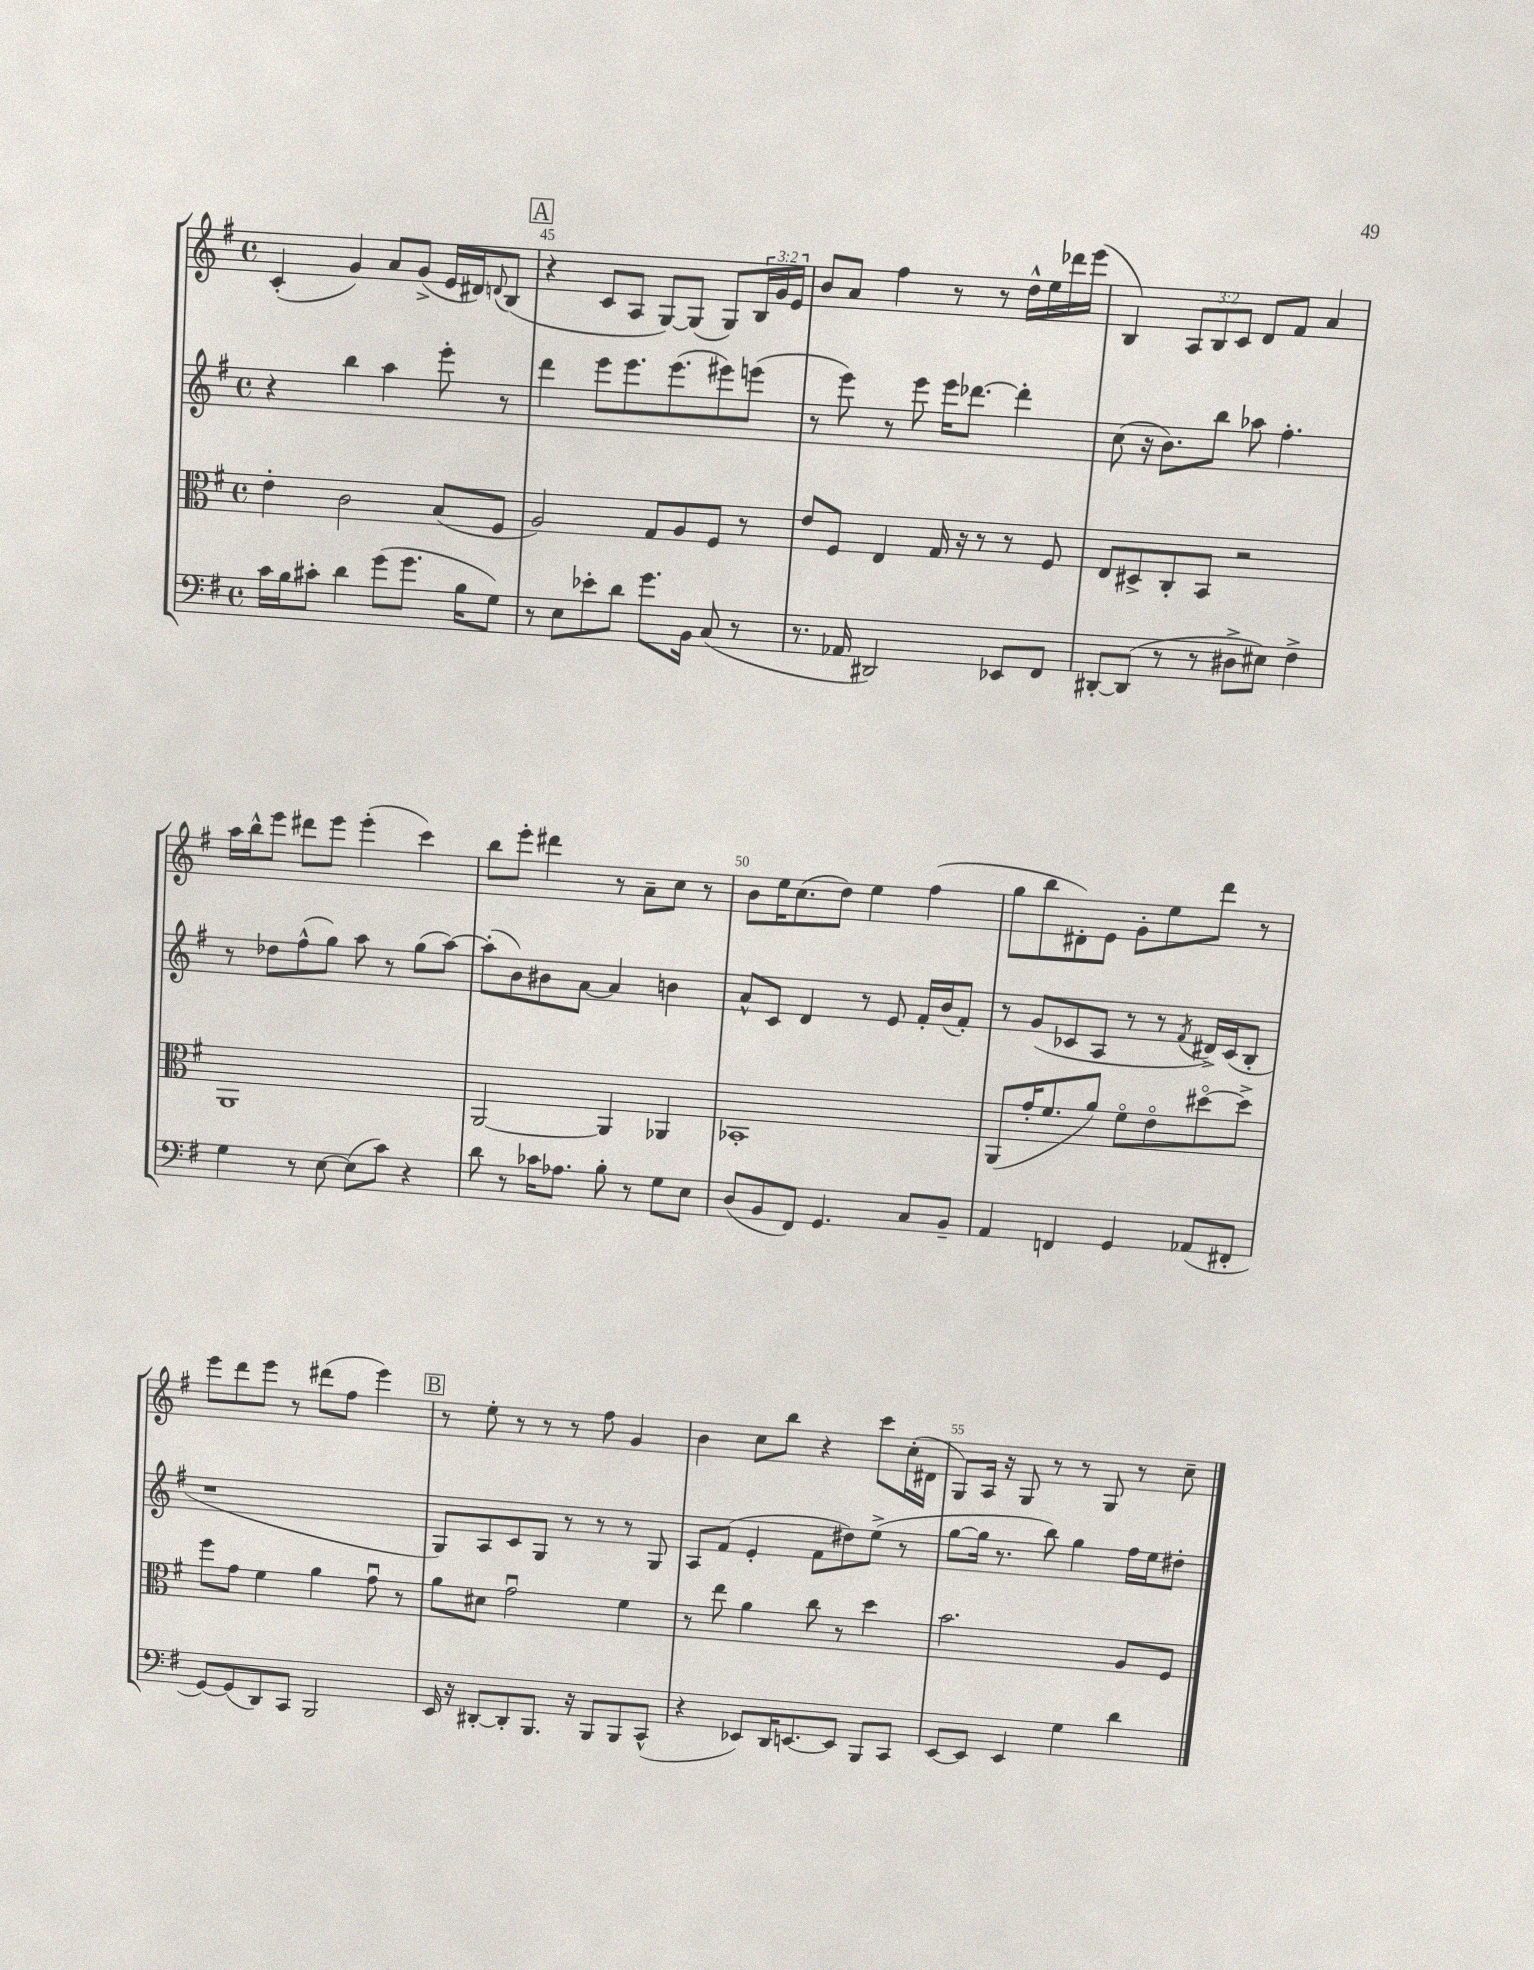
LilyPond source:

<<
\new StaffGroup <<
\new Staff = "s0" {
    \clef treble \key g \major \defaultTimeSignature \time 4/4 \override Staff.TupletNumber.text = #tuplet-number::calc-fraction-text
    c'4-.( g'4) a'8 g'8->( e'16 dis'16) \appoggiatura { d'8 } b8( |
    \mark \markup { \box "A" } r4 c'8 a8 g8~) g8( g8) \tuplet 3/2 { b16 g'16 e'16 } |
    b'8 a'8 fis''4 r8 r8 d''16-^ e''16 des'''16 e'''16( |
    b4) \tuplet 3/2 { a8 b8 c'8 } d'8 fis'8 a'4 |
    a''16 b''16-^ e'''8 dis'''8 e'''8 e'''4-.( c'''4) |
    b''8 e'''8-. dis'''4 r8 a'8-- c''8 r8 |
    b'8 e''16 c''8.( d''8) e''4 fis''4( |
    g''8 b''8 dis'8-.) e'8 g'8-. e''8 d'''8 r8 |
    e'''8 d'''8 e'''8 r8 dis'''8( fis''8 e'''4) |
    \mark \markup { \box "B" } r8 e''8-. r8 r8 r8 fis''8 g'4 |
    b'4 c''8 b''8 r4 c'''8 c''16-.( dis'16 |
    g8) a16 r16 g8 r8 r8 g8 r8 c''8-- \bar "|." |
}
\new Staff = "s1" {
    \clef treble \key g \major \defaultTimeSignature \time 4/4
    r4 b''4 a''4 e'''8-. r8 |
    \mark \markup { \box "A" } d'''4 e'''8 e'''8. e'''8.( eis'''8) e'''8( |
    r8 e'''8) r8 e'''8 e'''16 des'''8.~ des'''4-. |
    c''8( r16 b'8.) b''8 aes''8 fis''4.-. |
    r8 des''8 fis''8-^( g''8) a''8 r8 g''8( a''8~) |
    a''8-.( b'8) bis'8 a'8~ a'4 b'4 |
    a'8-^ c'8 d'4 r8 e'8 fis'16-. b'16( fis'8-.) |
    r8 g'8( ces'8 a8 r8 r8 \acciaccatura { fis'8 } dis'16->) ces'16( b8-. |
    r1 |
    \mark \markup { \box "B" } g8) a8 c'8 g8 r8 r8 r8 g8 |
    a8 fis'8( e'4-. fis'8 dis''8) e''8->( r8 |
    g''8~ g''16 r8. b''8) g''4 fis''16 e''16 dis''8-. \bar "|." |
}
\new Staff = "s2" {
    \clef alto \key g \major \defaultTimeSignature \time 4/4
    e'4-. c'2 b8( fis8 |
    \mark \markup { \box "A" } a2) g8 a8 fis8 r8 |
    e'8 fis8 e4 g16 r16 r8 r8 fis8 |
    e8 dis8-> c8-. b,8 r2 |
    a,1 |
    a,2~ a,4 aes,4 |
    bes,1-. |
    a,8( g'16-. fis'8. a'8) fis'8\flageolet e'8\flageolet dis''8~\flageolet dis''8-> |
    fis''8 g'8 fis'4 a'4 g'8\downbow r8 |
    \mark \markup { \box "B" } a'8 dis'8 g'2\downbow fis'4 |
    r8 e''8 a'4 c''8 r8 d''4 |
    b'2. a8 fis8 \bar "|." |
}
\new Staff = "s3" {
    \clef bass \key g \major \defaultTimeSignature \time 4/4
    c'16 b16 cis'8-. d'4 g'8( g'8. b16 g8) |
    \mark \markup { \box "A" } r8 e8 ees'8-. d'8 g'8. b,16 c8( r8 |
    r8. aes,16 dis,2) ees,8 fis,8 |
    dis,8~-. dis,8( r8 r8 dis8-> eis8) fis4-> |
    g4 r8 e8~ e8( c'8) r4 |
    d'8 r8 ces'16 aes8. b8-. r8 g8 e8 |
    d8( b,8 fis,8) g,4. c8 b,8-- |
    a,4 f,4 g,4 aes,8( fis,8-. |
    g,8~) g,8( d,8) c,8 b,,2 |
    \mark \markup { \box "B" } e,16 r16 dis,8~-. dis,8-. b,,8. r16 b,,8 b,,8 c,8-^( |
    r4 ees,8) d,16 e,8.~ e,8 b,,8 c,8 |
    e,8~ e,8 e,4 g4 d'4 \bar "|." |
}
>>
>>
\layout { \context { \Score currentBarNumber = #44 \override BarNumber.break-visibility = ##(#f #t #t) barNumberVisibility = #(every-nth-bar-number-visible 5) } }
